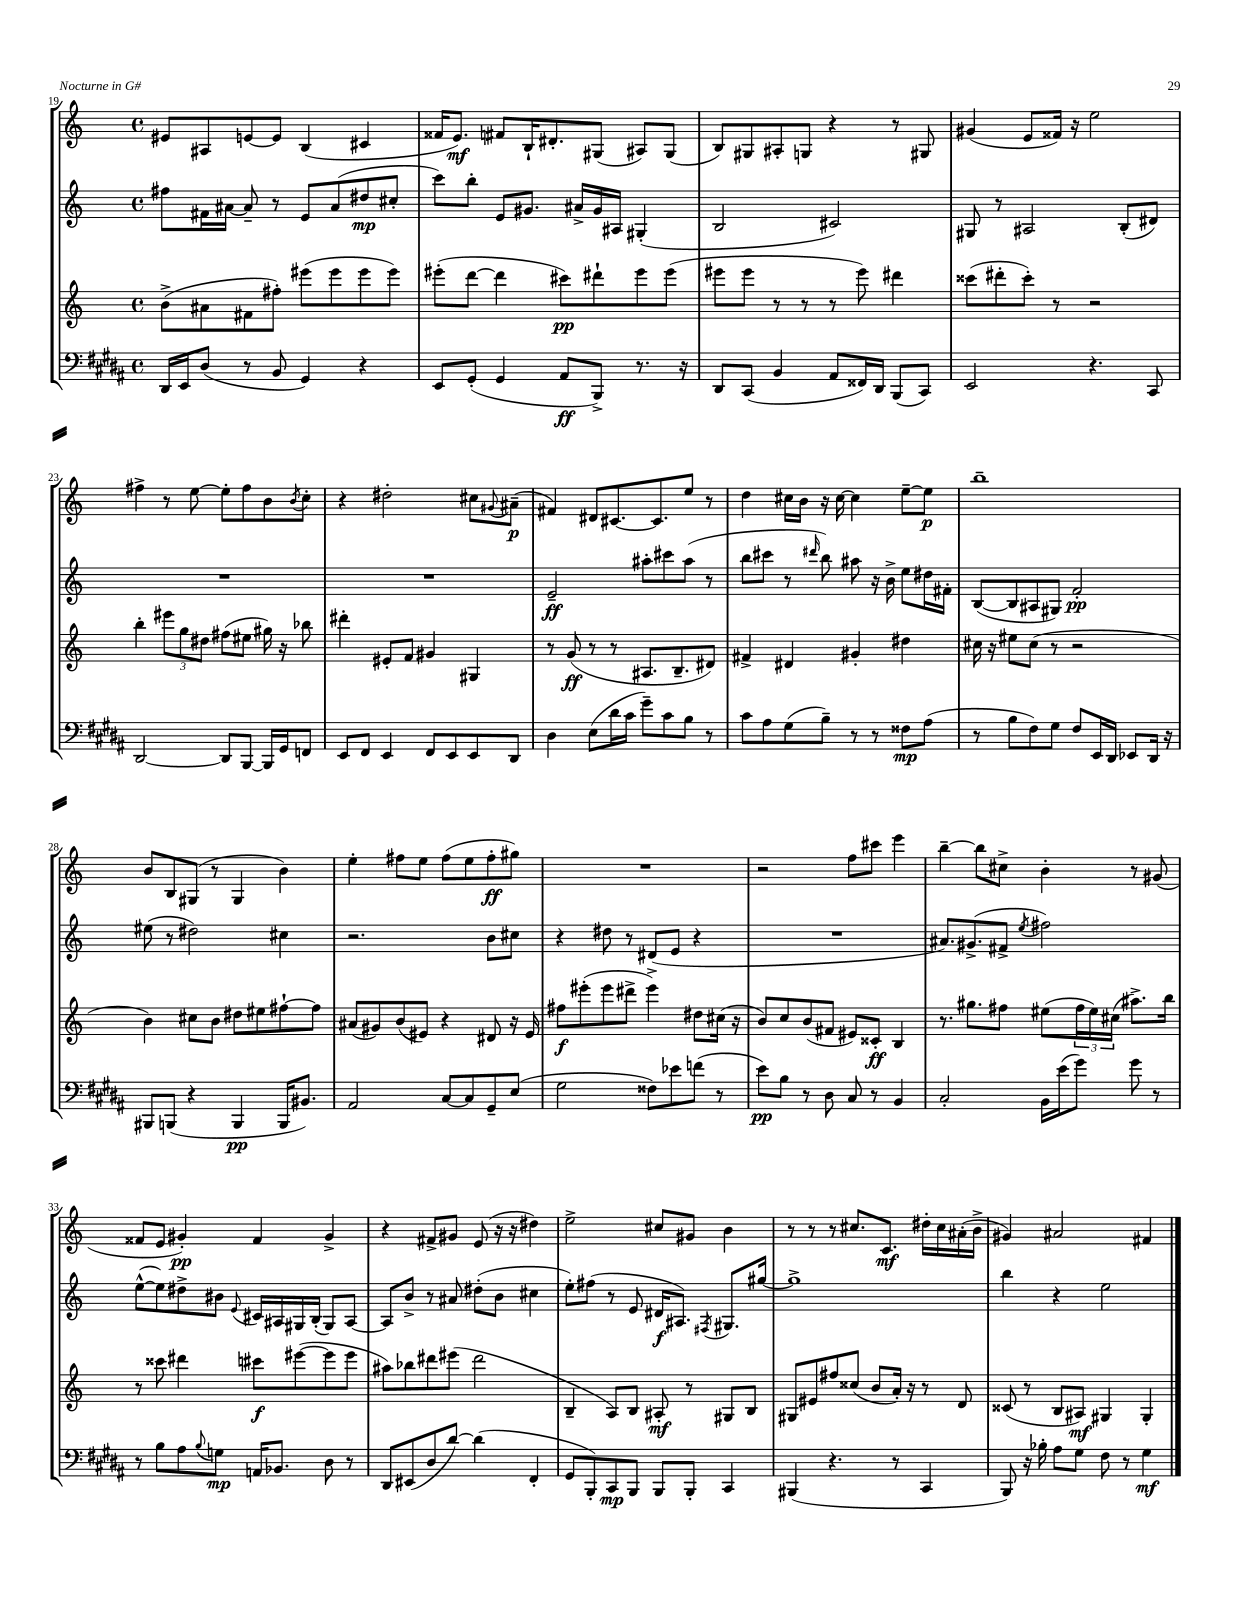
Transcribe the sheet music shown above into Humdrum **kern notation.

**kern	**kern	**kern	**kern
*staff4	*staff3	*staff2	*staff1
*clefF4	*clefG2	*clefG2	*clefG2
*k[f#c#g#d#a#]	*k[]	*k[]	*k[]
*M4/4	*M4/4	*M4/4	*M4/4
*met(c)	*met(c)	*met(c)	*met(c)
16DD#	(8b^	8ff#	8e#
16EE	.	.	.
(8D#	8a#	16f#	8A#
.	.	[16a#	.
8r	8f#	8a#~]	[8e
8BB	8ff#')	8r	8e]
4GG#)	(8eee#	8e	(4B
.	8eee#	(8a#	.
4r	8eee#	8dd#	4c#
.	8eee#)	8cc#'	.
=	=	=	=
8EE	(8eee#'	8ccc)	16f##
.	.	.	8.e)
(8GG#'	[8ddd	8bb'	.
4GG#	4ddd]	8e	8f#
.	.	8.g#	16B`
.	.	.	8.d#'
8AA#	8ccc#)	.	.
.	.	16a#^	.
8BBB^)	8ddd#`	16g#	(8G#
.	.	16A#	.
8.r	8eee#	(4G#'	8A#)
.	(8eee#	.	(8G#
16r	.	.	.
=	=	=	=
8DD#	8eee#	2B	8B)
(8CC#	8eee#	.	8G#
4BB	8r	.	8A#'
.	8r	.	8G
8AA#	8r	2c#)	4r
16FF##)	8eee#)	.	.
16DD#	.	.	.
(8BBB	4ddd#	.	8r
8CC#)	.	.	8G#
=	=	=	=
2EE	(8ccc##	8G#	(4g#
.	8ddd#'	8r	.
.	8ccc##')	2A#	8e
.	8r	.	16f##)
.	.	.	16r
4.r	2r	.	2ee
.	.	(8B'	.
8CC#	.	8d#)	.
=	=	=	=
[2DD#	4bb'	1r	4ff#^
.	12eee#	.	8r
.	12gg	.	.
.	.	.	[8ee
.	12dd#	.	.
8DD#]	(8ff#	.	8ee']
[8BBB	8ee#	.	8ff#
16BBB]	16gg#)	.	8b
16GG#	16r	.	.
.	.	.	8qb
8FF	8bb-	.	8cc'
=	=	=	=
8EE	4ddd#'	1r	4r
8FF#	.	.	.
4EE	8e#'	.	2dd#'
.	8f	.	.
8FF#	4g#	.	.
8EE	.	.	.
8EE	4G#	.	8cc#
.	.	.	8qqg#
8DD#	.	.	(8a#~
=	=	=	=
4D#	8r	2e~	4f#)
.	(8g	.	.
(8E	8r	.	8d#
16d#	8r	.	[8.c#
16c#	.	.	.
8g#~)	8.A#	8aa#'	.
.	.	.	8.c#]
8c#	.	8ccc#	.
.	8.B~	.	.
8B	.	(8aa#	8ee
8r	8d#)	8r	8r
=	=	=	=
8c#	4f#^	8bb	4dd
8A#	.	8ccc#	.
(8G#	4d#	8r	16cc#
.	.	.	16b
.	.	16qqddd#	.
8B~)	.	8bb)	16r
.	.	.	[16cc#
8r	4g#'	8aa#	4cc#]
8r	.	16r	.
.	.	16b^	.
8F##	4dd#	8ee	[8ee~
(8A#	.	16dd#	8ee]
.	.	16f#'	.
=	=	=	=
8r	16cc#	([8B	1bb~
.	16r	.	.
8B	8ee#	8B]	.
8F#)	(8cc#	8A#	.
8G#	8r	8G#)	.
8F#	2r	2f'	.
16EE	.	.	.
16DD#	.	.	.
8EE-	.	.	.
16DD#	.	.	.
16r	.	.	.
=	=	=	=
8BBB#	4b)	(8ee#	8b
(8BBB	.	8r	8B
4r	8cc#	2dd#)	(8G#
.	8b	.	8r
4BBB	8dd#	.	4G#
.	8ee#	.	.
16BBB	[8ff#`	4cc#	4b)
8.BB#)	.	.	.
.	8ff#]	.	.
=	=	=	=
2AA#	(8a#	2.r	4ee'
.	8g#)	.	.
.	(8b	.	8ff#
.	8e#)	.	8ee
[8C#	4r	.	(8ff#
8C#]	.	.	8ee
8GG#~	8d#	8b	8ff#'
(8E	16r	8cc#	8gg#)
.	16e#	.	.
=	=	=	=
2G#	8ff#	4r	1r
.	(8eee#'	.	.
.	8eee#	8dd#	.
.	8ddd#^	8r	.
8F##)	4eee#^)	(8d#	.
8e-	.	8e	.
(8f	8dd#	4r	.
8r	(16cc#	.	.
.	16r	.	.
=	=	=	=
8e)	8b)	1r	2r
8B	8cc	.	.
8r	(8b	.	.
8D#	8f#	.	.
8C#	8e#)	.	8ff
8r	8c##'	.	8ccc#
4BB	4B	.	4eee
=	=	=	=
2C#'	8.r	8.a#)	[4bb~
.	8.gg#	(8.g#^	.
.	.	.	8bb]
.	8ff#	8f#^	8cc#^
.	.	8qee	.
16BB	(8ee#	2ff#)	4b'
(16e	.	.	.
8g#)	24ff#	.	.
.	24ee#)	.	.
.	(24cc#	.	.
8g#	8.aa#^)	.	8r
8r	.	.	(8g#
.	16bb	.	.
=	=	=	=
8r	8r	([8ee^^	8f##
8B	8ccc##	8ee])	8e
8A#	4ddd#	8dd#^	4g#')
8qqB	.	.	.
8G	.	8b#	.
.	.	8qqe	.
16AA	8ccc#	16c#	4f##
8.BB-	.	16A#	.
.	([8eee#	16G#	.
.	.	(16B'	.
8D#	8eee#]	8G#)	4g#^
8r	8eee#	[8A#	.
=	=	=	=
8DD#	8aa#)	8A#]	4r
(8EE#	8bb-	8b^	.
8D#	8ddd#	8r	8f#^
[8d#)	(8eee#	8a#	8g#
(4d#]	2ddd#	(8dd#'	(8e
.	.	8b	16r
.	.	.	16r
4FF#'	.	4cc#	4dd#)
=	=	=	=
8GG#	4B~	8ee')	2ee^
8BBB')	.	(8ff#	.
8CC#	8A)	8r	.
8BBB	8B	8e	.
8BBB	8A#'	16d#	8cc#
.	.	8.A#)	.
8BBB'	8r	.	8g#
.	.	8qF#	.
4CC#	8G#	8.G#	4b
.	8B	.	.
.	.	[16gg#	.
=	=	=	=
(4BBB#	8G#	1gg#^]	8r
.	8e#	.	8r
4.r	8ff#	.	8r
.	(8cc##	.	8.cc#
.	8b	.	.
.	.	.	8.c
8r	16a')	.	.
.	16r	.	.
4CC#	8r	.	16dd#'
.	.	.	16cc#
.	8d	.	(16a#'
.	.	.	16b^
=	=	=	=
8BBB)	(8c##	4bb	4g#)
16r	8r	.	.
16B-'	.	.	.
8A#	8B	4r	2a#
8G#	8A#)	.	.
8F#	4G#	2ee	.
8r	.	.	.
4G#	4G#'	.	4f#
==	==	==	==
*-	*-	*-	*-
